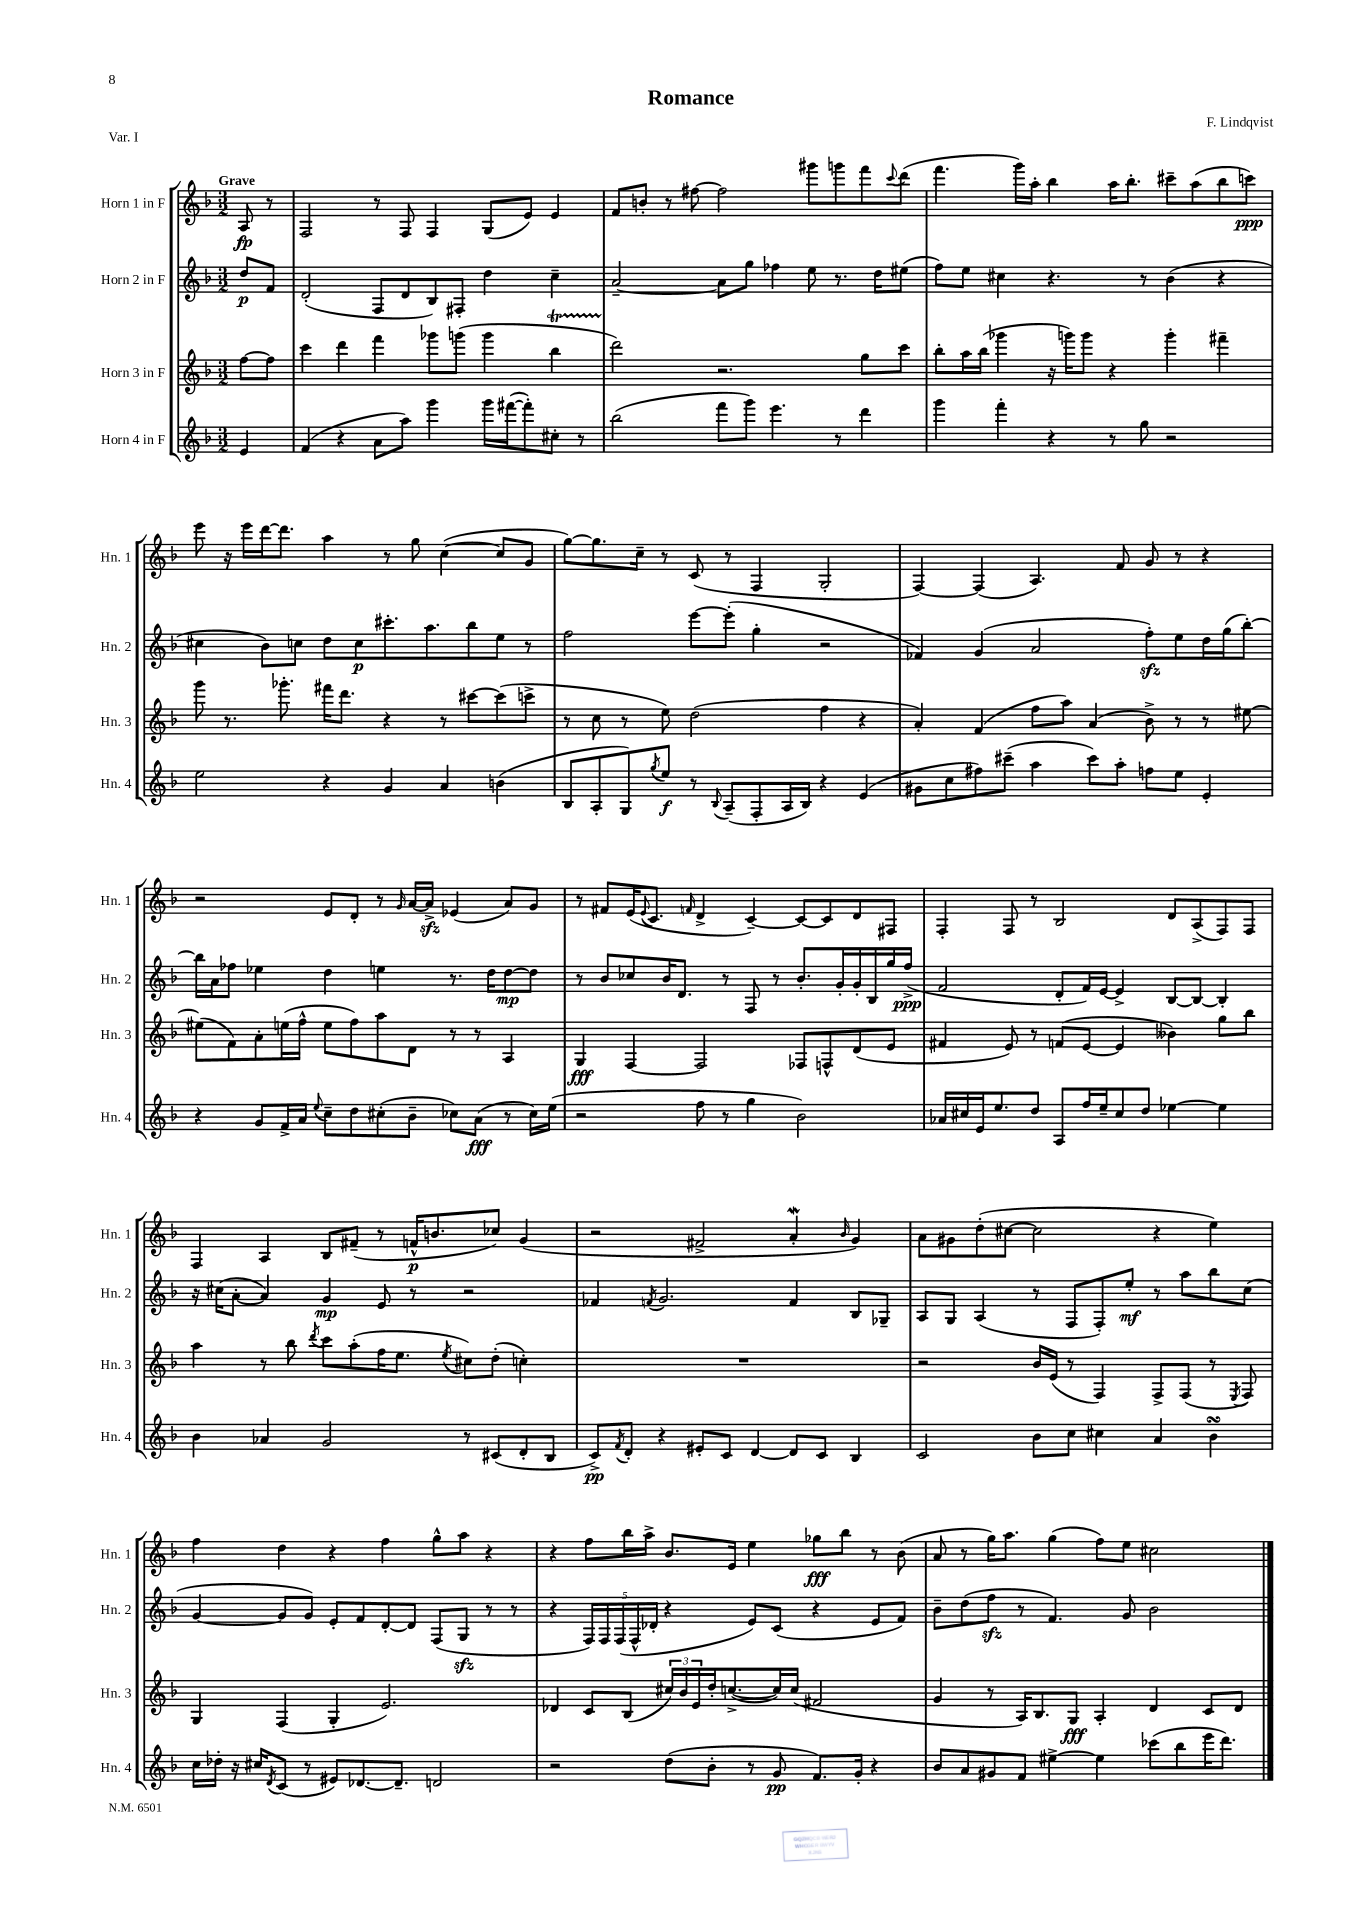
\header { title = "Romance" composer = "F. Lindqvist" piece = "Var. I" }
<<
\new StaffGroup <<
\new Staff = "s0" \with { instrumentName = "Horn 1 in F" shortInstrumentName = "Hn. 1" } {
    \clef treble \key f \major \numericTimeSignature \time 3/2 \partial 4 \tempo "Grave"
    a8\fp r8 |
    f2 r8 f8 f4 g8( e'8) e'4 |
    f'8 b'8-. r8 fis''8~ fis''2 gis'''8 g'''8 f'''8 \appoggiatura { c'''8 } d'''8( |
    f'''4. g'''16) a''16-. bes''4 a''16 bes''8.-. cis'''8-- a''8( bes''8 c'''8\ppp) |
    e'''8 r16 e'''16 d'''16~ d'''8. a''4 r8 g''8 c''4~( c''8 g'8 |
    g''8~) g''8. c''16-- r8 c'8( r8 f4 g2-. |
    f4~) f4( a4.) f'8 g'8 r8 r4 |
    r2 e'8 d'8-. r8 \grace { g'16 } a'16~ a'16->\sfz ees'4( a'8) g'8 |
    r8 fis'8 e'16( \appoggiatura { e'8 } c'8. \grace { f'16 } d'4-> c'4~--) c'8~ c'8 d'8 fis8 |
    f4-. f8 r8 bes2 d'8 a8->( f8) f8 |
    f4 a4 bes8 fis'8--( r8 f'16-^\p b'8. ces''8) g'4( |
    r2 fis'2-> a'4-.\mordent \grace { bes'16 } g'4) |
    a'8 gis'8 d''8-.( cis''8~ cis''2 r4 e''4) |
    f''4 d''4 r4 f''4 g''8-^ a''8 r4 |
    r4 f''8 bes''16 a''16-> bes'8. e'16 e''4 ges''8\fff bes''8 r8 bes'8( |
    a'8 r8 g''16) a''8. g''4( f''8) e''8 cis''2 \bar "|." |
}
\new Staff = "s1" \with { instrumentName = "Horn 2 in F" shortInstrumentName = "Hn. 2" } {
    \clef treble \key f \major \numericTimeSignature \time 3/2 \partial 4
    d''8\p f'8 |
    d'2-.( f8 d'8 bes8) fis8-. d''4 c''4-- |
    a'2~-- a'8 g''8 fes''4 e''8 r8. d''16 eis''8( |
    f''8) e''8 cis''4 r4. r8 bes'4( r4 |
    cis''4 bes'8) c''8 d''8 c''8\p cis'''8.-. a''8. bes''8 e''8 r8 |
    f''2 e'''8~ e'''8-.( g''4-. r2 |
    fes'4) g'4( a'2 f''8-.\sfz) e''8 d''16 g''16( bes''8~-.) |
    bes''16 a'16 fes''8 ees''4 d''4 e''4 r8. d''16 d''8~\mp d''8 |
    r8 bes'8 ces''8 bes'16 d'8. r8 f8 r8 bes'8.-. g'16-. g'16-. bes16 g''16 f''16->\ppp( |
    f'2 d'8-. f'16) e'16~ e'4-> bes8~ bes8~ bes4-. |
    r16 cis''16( a'8~-. a'4) g'4\mp e'8 r8 r2 |
    fes'4 \acciaccatura { f'8 } g'2. f'4 bes8 ges8-- |
    a8 g8 a4( r8 f8 f8-.) e''8-.\mf r8 a''8 bes''8 c''8( |
    g'4~ g'8 g'8) e'8-. f'8 d'8~-. d'8 f8( g8\sfz r8 r8 |
    r4 \tuplet 5/4 { f16) f16 f16( f16-^ des'16-. } r4 e'8) c'8( r4 e'8 f'8) |
    bes'8-- d''8( f''8\sfz r8 f'4.) g'8 bes'2 \bar "|." |
}
\new Staff = "s2" \with { instrumentName = "Horn 3 in F" shortInstrumentName = "Hn. 3" } {
    \clef treble \key f \major \numericTimeSignature \time 3/2 \partial 4
    f''8~ f''8 |
    c'''4 d'''4 f'''4 ges'''8 g'''8( g'''4 bes''4\startTrillSpan |
    d'''2\stopTrillSpan) r2. g''8 c'''8 |
    bes''8-. a''16 bes''16( ges'''4 r16 g'''16) g'''8 r4 g'''4-. fis'''4-- |
    g'''8 r8. ges'''8.-. fis'''16 d'''8. r4 r8 cis'''8~ cis'''8( c'''8-> |
    r8 c''8 r8 e''8) d''2( f''4 r4 |
    a'4-.) f'4( f''8 a''8) a'4( bes'8->) r8 r8 eis''8~ |
    eis''8( f'8) a'8-. e''16( f''16-^ e''8 f''8) a''8 d'8 r8 r8 a4 |
    g4\fff f4~ f2 fes8 f8-^ d'8( e'8 |
    fis'4 e'8) r8 f'8( e'8~ e'4 beses'4) g''8 bes''8 |
    a''4 r8 bes''8 \acciaccatura { d'''8 } c'''8 a''8-.( f''16 e''8. \acciaccatura { e''8 } cis''8) d''8-.( c''4-.) |
    R1. |
    r2 bes'16 e'16( r8 f4) f8-> f8( r8 \acciaccatura { e8 } f8) |
    g4 f4( g4-. e'2.) |
    des'4 c'8 bes8( \tuplet 3/2 { cis''16) bes'16 e'16 } d''16-. c''8.~->( c''16) c''16( fis'2 |
    g'4 r8 a16) bes8. g8\fff a4-. d'4 c'8 d'8 \bar "|." |
}
\new Staff = "s3" \with { instrumentName = "Horn 4 in F" shortInstrumentName = "Hn. 4" } {
    \clef treble \key f \major \numericTimeSignature \time 3/2 \partial 4
    e'4 |
    f'4( r4 a'8 a''8) g'''4 g'''16 fis'''16~( fis'''8-.) cis''8-. r8 |
    bes''2( f'''8 g'''8) e'''4. r8 d'''4 |
    g'''4 f'''4-. r4 r8 g''8 r2 |
    e''2 r4 g'4 a'4 b'4( |
    bes8 a8-. g8) \acciaccatura { g''8 } e''8\f r8 \appoggiatura { bes8 } a8--( f8-. a16 bes16) r4 e'4( |
    gis'8 c''8 fis''8) cis'''8--( a''4 cis'''8) a''8-. f''8 e''8 e'4-. |
    r4 g'8 f'16-> a'16 \appoggiatura { e''8 } c''8-- d''8 cis''8-.( bes'8-- ces''8) a'8\fff( r8 ces''16) e''16( |
    r2 f''8 r8 g''4 bes'2) |
    aes'16 cis''16 e'16 e''8. d''8 a8 f''16 e''16-- cis''8 d''8 ees''4~ ees''4 |
    bes'4 aes'4 g'2 r8 cis'8( d'8-. bes8 |
    c'8->\pp) \acciaccatura { f'8 } d'8-. r4 eis'8-. c'8 d'4~ d'8 c'8 bes4 |
    c'2 bes'8 c''8 cis''4 a'4 bes'4\turn |
    c''16 des''16-. r16 cis''16 \acciaccatura { d'8 } c'8( r8 eis'8) des'8.~ des'8.-- d'2 |
    r2 d''8( bes'8-. r8 g'8\pp f'8.) g'16-. r4 |
    bes'8 a'8 gis'8 f'8 eis''4~-> eis''4 ces'''8( bes''8 e'''16 d'''8.) \bar "|." |
}
>>
>>
\layout { \context { \Score \remove "Bar_number_engraver" } }
